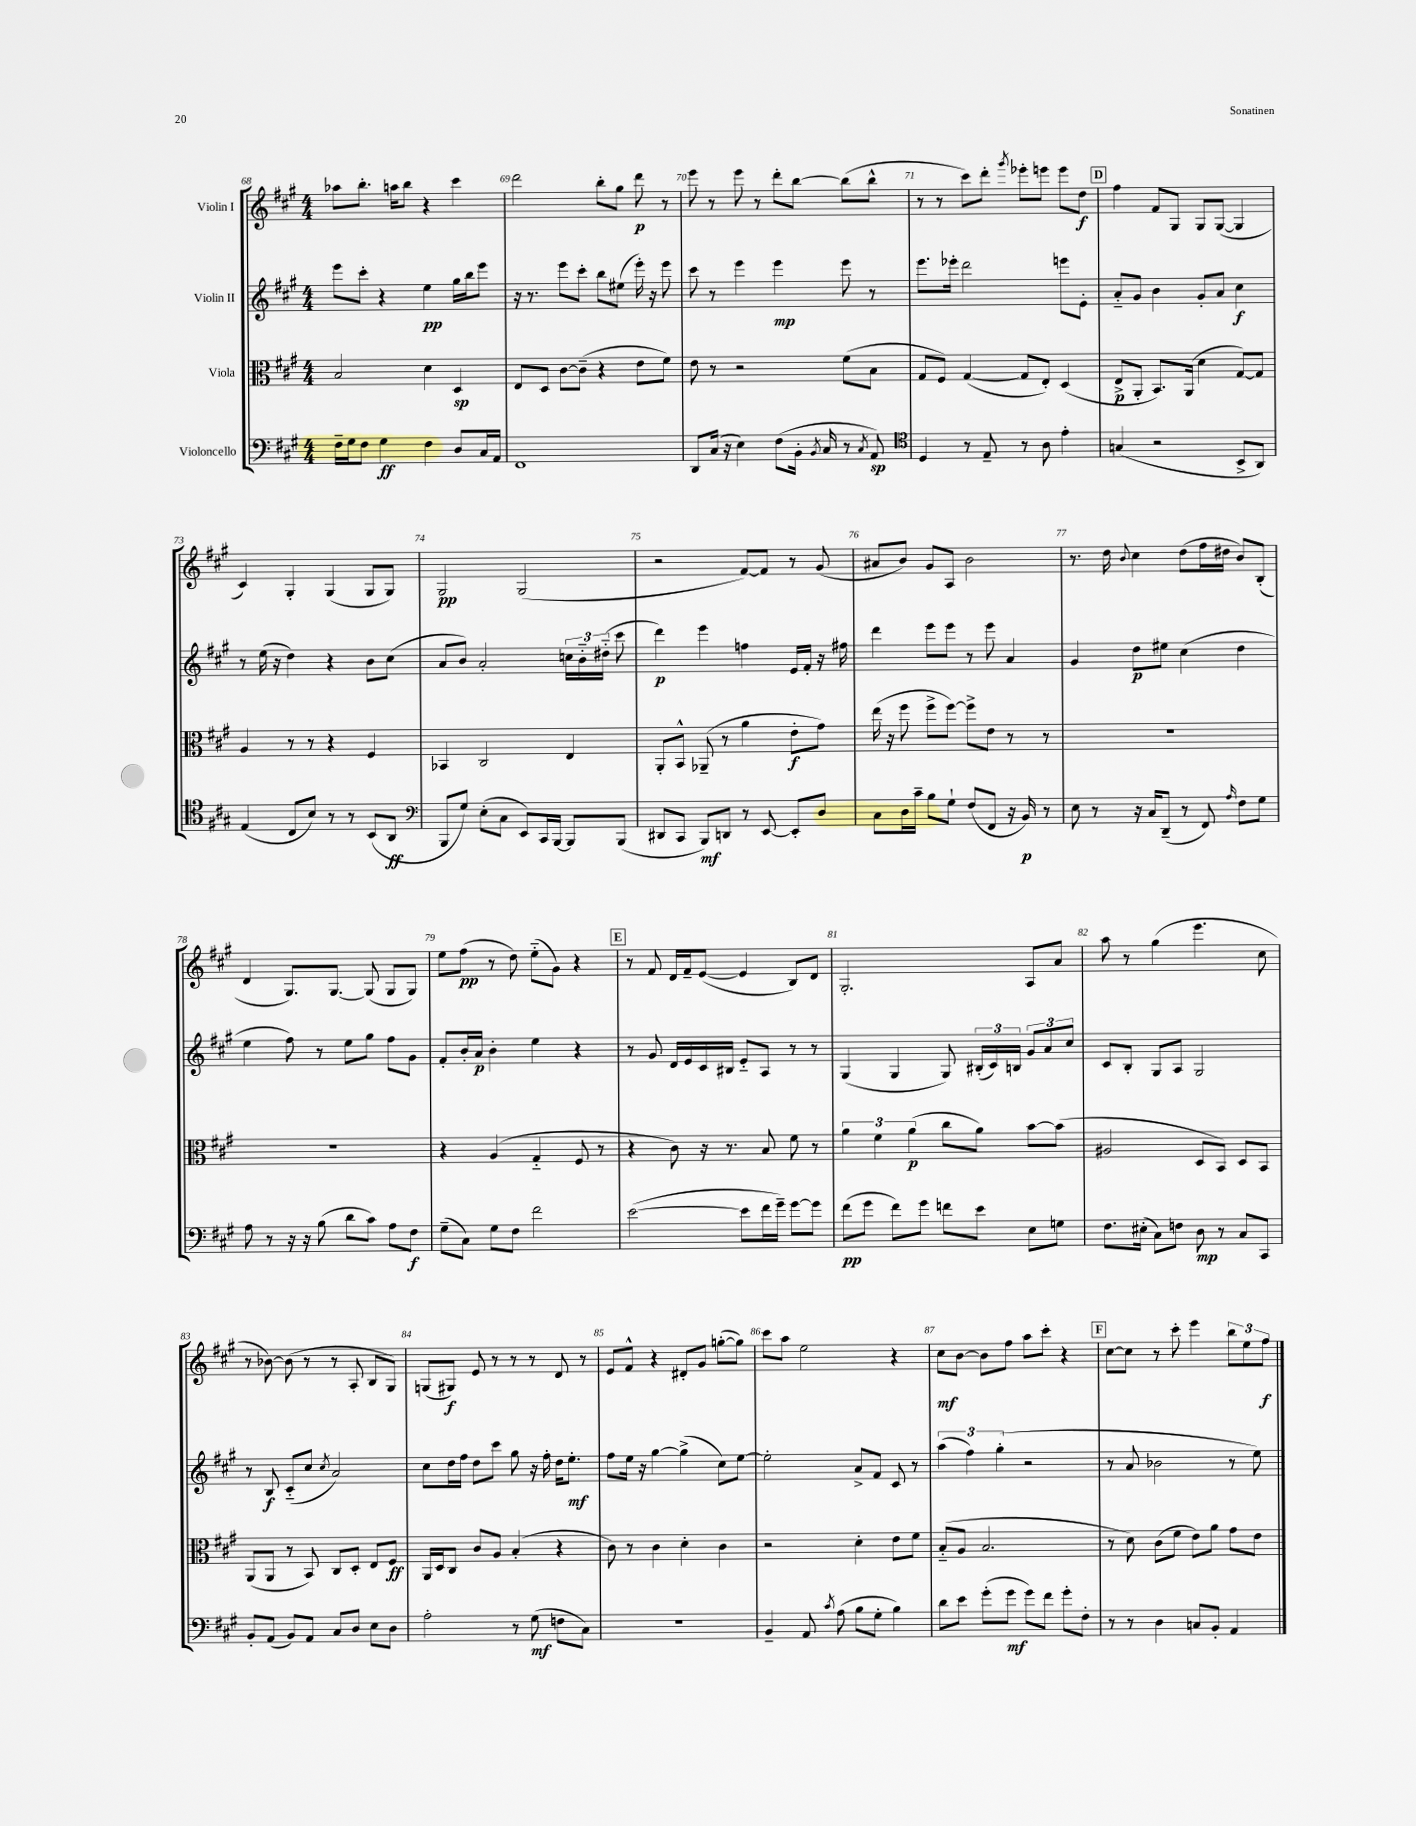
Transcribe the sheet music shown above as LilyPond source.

<<
\new StaffGroup <<
\new Staff = "s0" \with { instrumentName = "Violin I" } {
    \clef treble \key a \major \numericTimeSignature \time 4/4
    \autoBeamOff aes''8[ b''8.]-. a''16[ b''8] r4 cis'''4 |
    d'''2 b''8[-. gis''8] d'''8\p r8 |
    e'''8 r8 e'''8 r8 d'''8[-. b''8]~ b''8[( b''8]-^ |
    r8 r8 cis'''8[) d'''8]-. \acciaccatura { gis'''8 } ees'''8[-. e'''8] e'''8[ d''8]\f |
    \mark \markup { \box "D" } fis''4 fis'8[ gis8] gis8[ gis8]~( gis4 |
    cis'4) gis4-. gis4( gis8[ gis8]) |
    gis2\pp gis2( |
    r2 fis'8[~) fis'8] r8 gis'8( |
    ais'8[ b'8]) gis'8[ a8] b'2 |
    r8. d''16 \appoggiatura { b'8 } cis''4 d''8[( fis''16 dis''16] b'8[) b8]-.( |
    d'4 gis8.[) gis8.]~ gis8( gis8[ gis8]) |
    e''8[ fis''8]\pp( r8 d''8) e''8[-_( gis'8]) r4 |
    \mark \markup { \box "E" } r8 fis'8 d'16[ fis'16-- e'8]~( e'4 b8[) d'8] |
    gis2.-. a8[ a'8] |
    a''8 r8 gis''4( e'''4. cis''8 |
    r8 bes'8~) bes'8( r8 r8 a8-. b8[ gis8]) |
    g8[( gis8]\f) e'8 r8 r8 r8 d'8 r8 |
    e'8[ fis'8]-^ r4 dis'8[-. gis'8] g''8[~-.( g''8]) |
    cis'''8[ a''8] e''2 r4 |
    cis''8[\mf b'8]~ b'8[ fis''8] a''8[ cis'''8]-. r4 |
    \mark \markup { \box "F" } cis''8[~ cis''8] r8 cis'''8-. e'''4 \tuplet 3/2 { b''8[ e''8 fis''8]\f } \bar "|." |
}
\new Staff = "s1" \with { instrumentName = "Violin II" } {
    \clef treble \key a \major \numericTimeSignature \time 4/4
    \autoBeamOff e'''8[ cis'''8]-. r4 e''4\pp gis''16[ b''16 e'''8] |
    r16 r8. e'''8[ cis'''8]-. b''8[ eis''8]( e'''16-.) r16 e'''8 |
    cis'''8 r8 e'''4 e'''4\mp e'''8 r8 |
    e'''8.[ ees'''16]-. d'''2 e'''8[ e'8]-. |
    \mark \markup { \box "D" } a'8[-_ gis'8] b'4 gis'8[-. a'8] cis''4\f |
    r8 e''16( r16 d''4) r4 b'8[ cis''8]( |
    a'8[ b'8]) a'2-. \tuplet 3/2 { c''16[ b'16-_ dis''16]-_( } cis'''8 |
    d'''4\p) e'''4 f''4 e'16[ fis'16]-. r16 fis''16 |
    d'''4 e'''8[ e'''8] r8 e'''8 a'4 |
    gis'4 d''8[\p eis''8] cis''4( d''4 |
    e''4 fis''8) r8 e''8[ gis''8] fis''8[ gis'8] |
    fis'8[-. b'16-. a'16]\p b'4-. e''4 r4 |
    \mark \markup { \box "E" } r8 gis'8 d'16[ e'16 cis'16 bis16] e'8[-_ a8] r8 r8 |
    gis4( gis4 gis8) \tuplet 3/2 { bis16[-.( cis'16) b16] } \tuplet 3/2 { gis'8[ a'8 cis''8] } |
    cis'8[ b8]-. gis8[ a8] gis2 |
    r8 b8\f cis'8[-_( cis''8] \acciaccatura { cis''8 } a'2) |
    cis''8[ d''16 fis''16] d''8[ cis'''8] gis''8 r16 fis''16-. d''16[ e''8.]-.\mf |
    fis''8[ e''16] r16 gis''4~ gis''4->( cis''8[) e''8]~ |
    e''2-. a'8[-> fis'8] cis'8 r8 |
    \tuplet 3/2 { a''4( fis''4) gis''4-.( } r2 |
    \mark \markup { \box "F" } r8 a'8 bes'2 r8 e''8) \bar "|." |
}
\new Staff = "s2" \with { instrumentName = "Viola" } {
    \clef alto \key a \major \numericTimeSignature \time 4/4
    \autoBeamOff b2 d'4 d4\sp |
    e8[ d8] cis'8[~ cis'8]--( r4 e'8[ fis'8]) |
    e'8 r8 r2 fis'8[( b8] |
    gis8[ fis8]) gis4~( gis8[ e8]-.) d4( |
    \mark \markup { \box "D" } e8[->\p a,8]-. b,8.[) a,16]( d'4 gis8[~) gis8] |
    a4 r8 r8 r4 fis4 |
    bes,4 cis2 e4 |
    a,8[-. b,8]-^ aes,8--( r8 a'4 e'8[-.\f gis'8]) |
    e''16( r16 fis''8 fis''8[-> fis''8]~) fis''8[-> e'8] r8 r8 |
    R1 |
    R1 |
    r4 a4( gis4-_ fis8 r8 |
    \mark \markup { \box "E" } r4 cis'8) r16 r8. b8 fis'8 r8 |
    \tuplet 3/2 { a'4 fis'4 a'4\p( } cis''8[ a'8]) b'8[~ b'8]( |
    ais2 d8[ b,8]) d8[ b,8] |
    a,8[( a,8] r8 b,8) cis8[ d8]-. e8[ fis8]\ff |
    a,16[ d16 cis8] cis'8[ a8] b4-.( r4 |
    cis'8) r8 cis'4 d'4-. cis'4 |
    r2 d'4-. e'8[ fis'8] |
    b8[-_( a8] b2. |
    \mark \markup { \box "F" } r8 d'8) cis'8[( fis'8] e'8[) a'8] gis'8[ e'8] \bar "|." |
}
\new Staff = "s3" \with { instrumentName = "Violoncello" } {
    \clef bass \key a \major \numericTimeSignature \time 4/4
    \autoBeamOff fis16[-- gis16 fis8] gis4\ff fis4 d8[ cis16 a,16] |
    fis,1 |
    d,8[ cis16]( r16 e4) fis8[( b,16]-. \acciaccatura { b,8 } cis16 r8 \acciaccatura { cis8 } a,8\sp) |
    \clef tenor d4 r8 e8-- r8 a8 e'4-. |
    \mark \markup { \box "D" } g4( r2 b,8[-> a,8]) |
    e4( cis8[ b8]) r8 r8 b,8[( a,8]\ff |
    \clef bass b,,8[ gis8]) e8[-.( cis8] e,8[) cis,16 b,,16]~ b,,8[ b,,8]( |
    dis,8[ cis,8] b,,8[\mf) d,8] r8 e,8~ e,8[-. d8] |
    cis8[ d16 cis'16]-- b8[ gis8]-! fis8[( fis,8] r16 b,16\p) r8 |
    e8 r8 r16 cis16[ d,8]--( r8 fis,8) \grace { a16 } fis8[ gis8] |
    a8 r8 r16 r16 b8( d'8[ cis'8]) a8[ fis8]\f |
    gis8[--( cis8]) gis8[ fis8] fis'2 |
    \mark \markup { \box "E" } e'2~( e'8[ fis'16 gis'16]--) gis'8[~ gis'8] |
    fis'8[\pp( gis'8] fis'8[) gis'8] f'8[ e'8] e8[ g8] |
    fis8.[ eis16]-.( cis8[) f8] d8\mp r8 cis8[ cis,8] |
    b,8[-. a,8]( b,8[) a,8] cis8[ d8] e8[ d8] |
    a2-. r8 gis8\mf( f8[ cis8]) |
    R1 |
    b,4-- a,8 \acciaccatura { cis'8 } a8( b8[ gis8]-. b4) |
    d'8[ e'8] gis'8[-.( gis'8]\mf gis'8[) fis'8] gis'8[-. fis8]-. |
    \mark \markup { \box "F" } r8 r8 d4 c8[ b,8]-. a,4 \bar "|." |
}
>>
>>
\layout { \context { \Score currentBarNumber = #68 \override BarNumber.break-visibility = ##(#f #t #t) barNumberVisibility = #all-bar-numbers-visible } }
